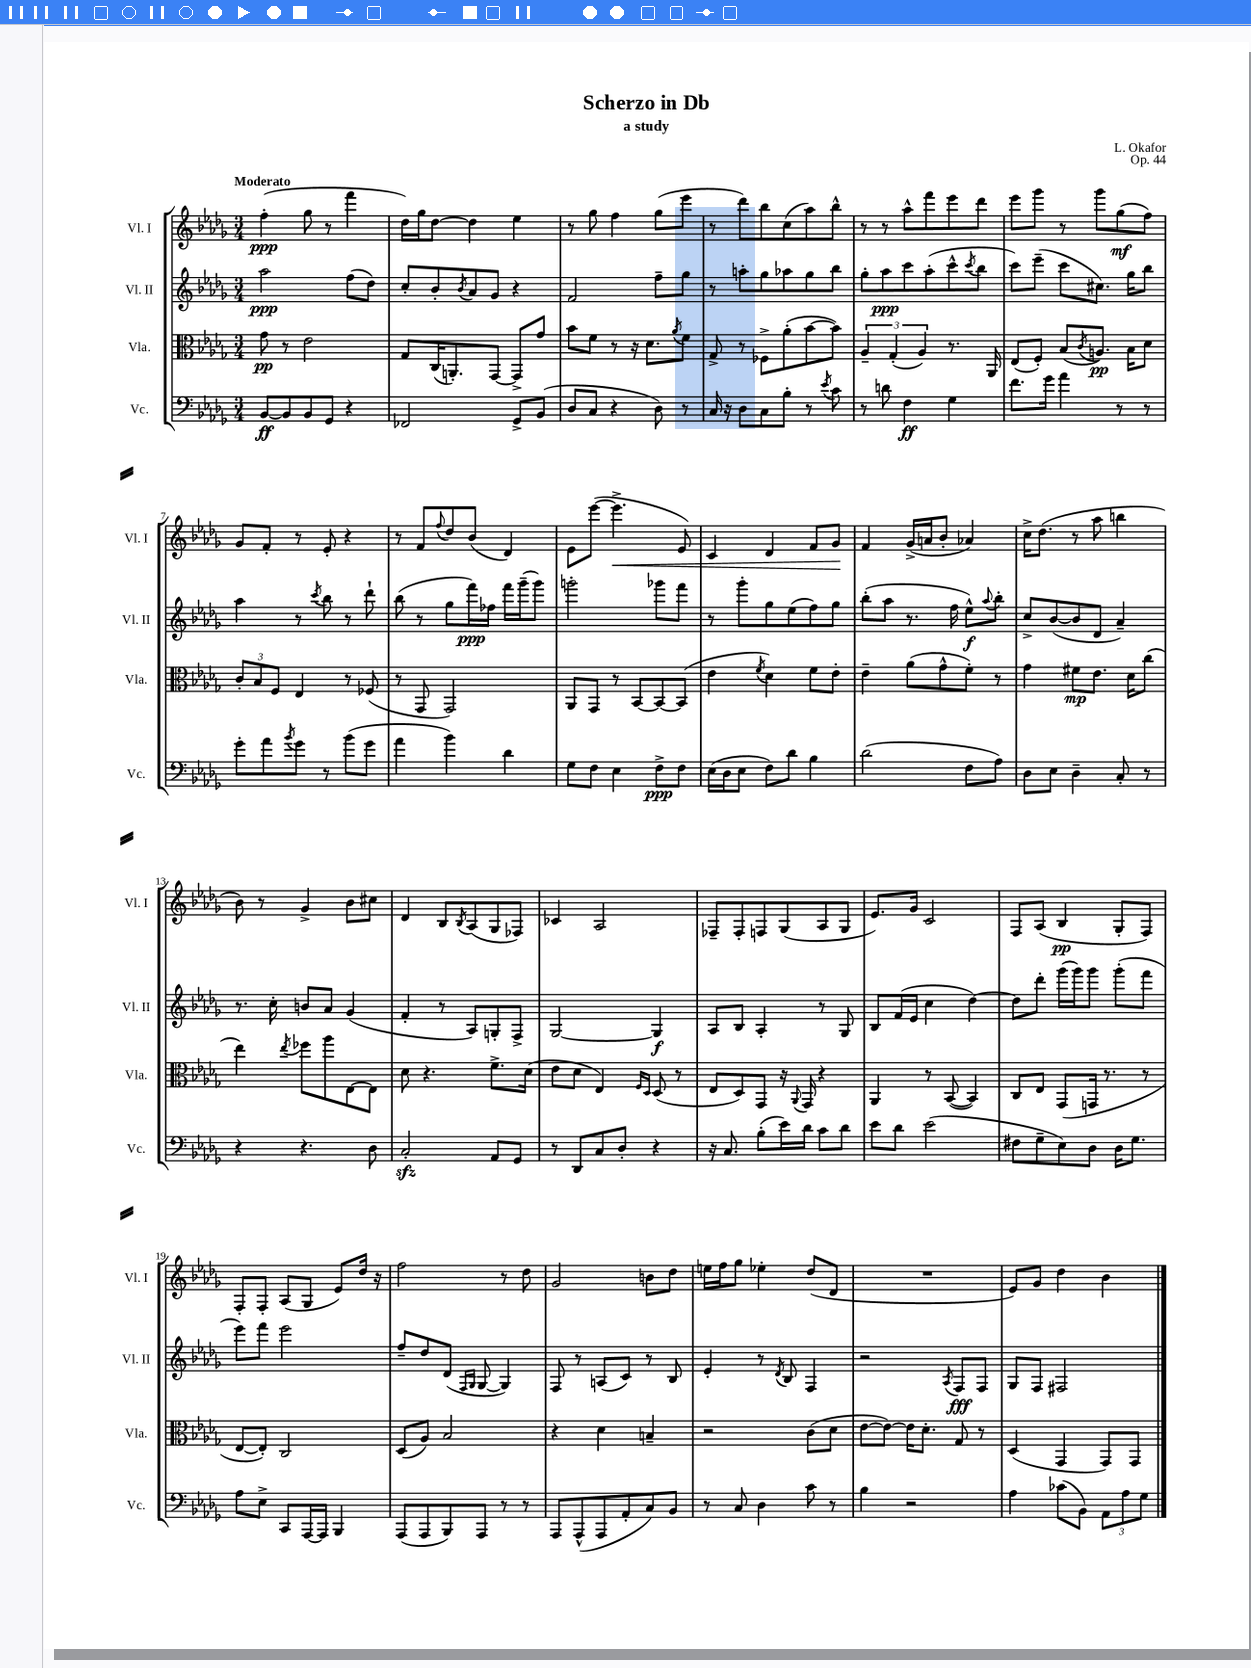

**kern	**dynam	**kern	**dynam	**kern	**dynam	**kern	**dynam
*part4	*part4	*part3	*part3	*part2	*part2	*part1	*part1
*staff4	*staff4	*staff3	*staff3	*staff2	*staff2	*staff1	*staff1
*I"Vc.	*	*I"Vla.	*	*I"Vl. II	*	*I"Vl. I	*
*I'Vc.	*	*I'Vla.	*	*I'Vl. II	*	*I'Vl. I	*
*clefF4	*	*clefC3	*	*clefG2	*	*clefG2	*
*k[b-e-a-d-g-]	*	*k[b-e-a-d-g-]	*	*k[b-e-a-d-g-]	*	*k[b-e-a-d-g-]	*
*M3/4	*	*M3/4	*	*M3/4	*	*M3/4	*
=1	=1	=1	=1	=1	=1	=1	=1
!	!	!	!	!	!	!LO:TX:a:B:t=Moderato	!
[8BB-/L	ff	8g-\	pp	2aa-\	ppp	(4ff'\	ppp
8BB-/]	.	8r	.	.	.	.	.
8BB-/	.	2e-\	.	.	.	8gg-\	.
8GG-/J	.	.	.	.	.	8r	.
4r	.	.	.	(8ff\L	.	4fff\	.
.	.	.	.	8dd-\J)	.	.	.
=2	=2	=2	=2	=2	=2	=2	=2
2FF-X/	.	8G-/L	.	8cc'/L	.	16dd-\LL)	.
.	.	.	.	.	.	16gg-\J	.
.	.	(16C/K	.	8b-'/	.	[8dd-\J	.
.	.	8.AAn'/)	.	.	.	.	.
.	.	.	.	8qb-/	.	.	.
.	.	.	.	8a-/	.	4dd-\]	.
.	.	[8GG-/J	.	8g-/J	.	.	.
8GG-^/L	.	8GG-^/L]	.	4r	.	4ee-\	.
(8BB-/J	.	8g-/J	.	.	.	.	.
=3	=3	=3	=3	=3	=3	=3	=3
8D-/L	.	8b-\L	.	2f/	.	8r	.
8C/J	.	8f\J	.	.	.	8gg-\	.
4r	.	8r	.	.	.	4ff\	.
.	.	16r	.	.	.	.	.
.	.	8.d-\L	.	.	.	.	.
8D-\)	.	.	.	8ff~\L	.	(8gg-\L	.
.	.	8qa-/	.	.	.	.	.
8r	.	8f\J	.	8gg-\J	.	8eee-\J	.
=4	=4	=4	=4	=4	=4	=4	=4
16C/	.	8G-^/	.	8r	.	8r	.
16r	.	.	.	.	.	.	.
8D-\L	.	8r	.	8aan'\L	.	8ddd-\L)	.
8C\	.	8F-X^\L	.	8gg-\	.	8bb-\	.
8B-'\J	.	(8a-'\	.	8aa-X\	.	(8cc\	.
8r	.	[8b-\	.	8gg-\	.	8aa-\)	.
8qe-/	.	.	.	.	.	.	.
8c\	.	8b-\J])	.	8bb-\J	.	8bb-^^\J	.
=5	=5	=5	=5	=5	=5	=5	=5
8r	.	6A-~/	.	8gg-'\L	.	8r	.
8dn\	.	.	.	8aa-\	ppp	8r	.
.	.	(6G-'/	.	.	.	.	.
4F\	ff	.	.	8ccc\	.	8aa-^^\L	.
.	.	6A-/)	.	.	.	.	.
.	.	.	.	(8aa-'\	.	8fff\	.
4G-\	.	8.r	.	8ccc^^\	.	8eee-\	.
.	.	.	.	8qccc/	.	.	.
.	.	.	.	8bb-\J	.	8ddd-\J	.
.	.	16AA-/	.	.	.	.	.
=6	=6	=6	=6	=6	=6	=6	=6
8.f\L	.	(8E-/L	.	8ccc\L)	.	8eee-\L	.
.	.	8F'/J)	.	(8eee-~\J	.	8ggg-\J	.
16g-\Jk	.	.	.	.	.	.	.
4a-\	.	(8B-/L	.	8ccc\L	.	8r	.
.	.	8qc/	.	.	.	.	.
.	.	8.An/J)	pp	8.cc#X\J)	.	8ggg-\L	.
8r	.	.	.	.	.	(8gg-\	mf
.	.	16B-\KL	.	16gg-\KL	.	.	.
8r	.	8d-\J	.	8bb-\J	.	8ff\J)	.
!!LO:LB:g=z
=7	=7	=7	=7	=7	=7	=7	=7
8g-'\L	.	12c'/L	.	4aa-\	.	8g-/L	.
.	.	12B-/	.	.	.	.	.
8a-\	.	.	.	.	.	8f'/J	.
.	.	12F/J	.	.	.	.	.
8qb-/	.	.	.	.	.	.	.
8g-\J	.	4E-/	.	8r	.	8r	.
.	.	.	.	8qccc/	.	.	.
8r	.	.	.	8bb-\	.	8e-'/	.
(8b-\L	.	8r	.	8r	.	4r	.
8g-\J	.	(8F-X/	.	8ddd-`\	.	.	.
=8	=8	=8	=8	=8	=8	=8	=8
4a-\	.	8r	.	(8bb-\	.	8r	.
.	.	8GG-/	.	8r	.	8f/L	.
.	.	.	.	.	.	8qqff/	.
4b-\)	.	2GG-/)	.	8gg-\L	.	8dd-/	.
.	.	.	.	16fff\L)	ppp	(8b-/J	.
.	.	.	.	16ff-X\JJ	.	.	.
4d-\	.	.	.	16fff\LL	.	4d-/)	.
.	.	.	.	(16ggg-~\J	.	.	.
.	.	.	.	8ggg-\J)	.	.	.
=9	=9	=9	=9	=9	=9	=9	=9
8G-\L	.	8AA-/L	.	2gggn'\	.	8e-\L	.
8F\J	.	8GG-/J	.	.	.	([8eee-\J	.
!	!	!	!	!	!	!	!LO:HP:b
4E-\	.	8r	.	.	.	4.eee-^\]	<
.	.	[8BB-/L	.	.	.	.	.
8F^\L	ppp	8BB-/_	.	8ggg-X\L	.	.	.
8F\J	.	(8BB-/J]	.	8fff\J	.	8e-/)	.
=10	=10	=10	=10	=10	=10	=10	=10
(16E-\LL	.	4e-\	.	8r	.	4c/	.
16D-\J	.	.	.	.	.	.	.
8E-\J	.	.	.	8ggg-'\L	.	.	.
.	.	8qf/	.	.	.	.	.
8F\L)	.	4d-\)	.	8gg-\	.	4d-/	.
8d-\J	.	.	.	(8ee-\	.	.	.
4B-\	.	8f\L	.	8ff\)	.	8f/L	.
.	.	8e-'\J	.	8gg-\J	.	8g-/J	.
.	.	.	.	.	.	.	[
=11	=11	=11	=11	=11	=11	=11	=11
(2d-\	.	4e-~\	.	(8bb-'\L	.	4f/	.
.	.	.	.	8aa-\J	.	.	.
.	.	(8a-\L	.	8.r	.	(16g-^/LL	.
.	.	.	.	.	.	16an/J	.
.	.	8g-^^\	.	.	.	8b-'/J	.
.	.	.	.	16ff\	.	.	.
8F\L	.	8f'\J)	.	8ee-^^\L)	f	4a-X/)	.
.	.	.	.	8qqaa-/	.	.	.
8A-\J)	.	8r	.	8bb-'\J	.	.	.
=12	=12	=12	=12	=12	=12	=12	=12
8D-\L	.	4g-\	.	8cc^/L	.	16cc^\KL	.
.	.	.	.	.	.	(8.dd-\J	.
8E-\J	.	.	.	([8b-/	.	.	.
4D-~\	.	8f#X\L	mp	8b-/]	.	8r	.
.	.	8.e-\J	.	8d-/J	.	8aa-\	.
8C'/	.	.	.	4a-~/)	.	4bbn\	.
.	.	16d-\KL	.	.	.	.	.
8r	.	(8cc\J	.	.	.	.	.
!!LO:LB:g=z
=13	=13	=13	=13	=13	=13	=13	=13
4r	.	4ee-\)	.	8.r	.	8b-\)	.
.	.	.	.	.	.	8r	.
.	.	.	.	16cc'\	.	.	.
.	.	8qee-/	.	.	.	.	.
4.r	.	8ff-X\L	.	8bn/L	.	4g-^/	.
.	.	8aa-\	.	8a-/J	.	.	.
.	.	[8E-\	.	(4g-/	.	8b-\L	.
8D-\	.	8E-\J]	.	.	.	8cc#X\J	.
=14	=14	=14	=14	=14	=14	=14	=14
2Czz'/	.	8d-\	.	4f'/	.	4d-/	.
.	.	4.r	.	.	.	.	.
.	.	.	.	8r	.	8B-/L	.
.	.	.	.	.	.	8qB-/	.
.	.	.	.	8A-/L)	.	(8A-/	.
8AA-/L	.	8.f^\L	.	8Gn'/	.	8G-/	.
8GG-/J	.	.	.	8F^/J	.	8F-X/J)	.
.	.	(16d-\Jk	.	.	.	.	.
=15	=15	=15	=15	=15	=15	=15	=15
8r	.	8e-\L	.	[2G-/	.	4c-X/	.
8DD-/L	.	8d-\J	.	.	.	.	.
8C/	.	4E-/)	.	.	.	2A-/	.
8D-'/J	.	.	.	.	.	.	.
.	.	16qqF/LL	.	.	.	.	.
.	.	16qqD-/JJ	.	.	.	.	.
4r	.	(8D-/	.	4G-/]	f	.	.
.	.	8r	.	.	.	.	.
=16	=16	=16	=16	=16	=16	=16	=16
16r	.	8E-/L	.	8A-/L	.	8F-X~/L	.
8.C/	.	.	.	.	.	.	.
.	.	8D-/)	.	8B-/J	.	8F-'/	.
(8B-'\L	.	8GG-/J	.	4A-'/	.	8Fn/	.
16e-\L)	.	16r	.	.	.	(8G-/	.
.	.	8qqAA-/	.	.	.	.	.
16d-\JJ	.	16GG-/	.	.	.	.	.
8c\L	.	4r	.	8r	.	8A-/	.
8d-\J	.	.	.	8G-/	.	8G-/J	.
=17	=17	=17	=17	=17	=17	=17	=17
8e-\L	.	4AA-/	.	8B-/L	.	8.e-/L)	.
8d-\J	.	.	.	(16f/L	.	.	.
.	.	.	.	16e-/JJ	.	16g-/Jk	.
(2e-\	.	8r	.	4cc\	.	2c/	.
.	.	([8BB-/	.	.	.	.	.
.	.	4BB-/])	.	[4dd-\)	.	.	.
=18	=18	=18	=18	=18	=18	=18	=18
8F#X\L	.	8C/L	.	8dd-\L]	.	8F/L	.
8G-~\	.	8E-/J	.	8ddd-'\J	.	(8A-/J	.
8E-\)	.	(8GG-/L	.	(16ggg-\LL	.	4B-/	pp
.	.	.	.	16ggg-\J)	.	.	.
8D-\J	.	16GGn/Jk	.	8ggg-\J	.	.	.
.	.	8.r	.	.	.	.	.
16D-\KL	.	.	.	(8ggg-'\L	.	8G-'/L	.
8.G-\J	.	.	.	.	.	.	.
.	.	8r	.	8fff\J	.	8F/J)	.
!!LO:LB:g=z
=19	=19	=19	=19	=19	=19	=19	=19
8A-\L	.	[8E-/L	.	8eee-\L)	.	8F'/L	.
8E-^\J	.	8E-'/J])	.	8fff\J	.	8F'/J	.
8CC/L	.	2C/	.	2eee-\	.	(8A-/L	.
[16AAA-/L	.	.	.	.	.	8G-/J	.
16AAA-/JJ]	.	.	.	.	.	.	.
4BBB-/	.	.	.	.	.	8e-/L)	.
.	.	.	.	.	.	16dd-/Jk	.
.	.	.	.	.	.	16r	.
=20	=20	=20	=20	=20	=20	=20	=20
(8AAA-/L	.	(8D-/L	.	8ff~/L	.	2ff\	.
8AAA-/	.	8A-/J)	.	8dd-/	.	.	.
8BBB-/)	.	2B-/	.	(8d-/J	.	.	.
.	.	.	.	16qqF/LL	.	.	.
.	.	.	.	16qqG-/JJ	.	.	.
8AAA-/J	.	.	.	[8G-/	.	.	.
8r	.	.	.	4G-/])	.	8r	.
8r	.	.	.	.	.	8dd-\	.
=21	=21	=21	=21	=21	=21	=21	=21
8AAA-/L	.	4r	.	8F/	.	2g-/	.
(8AAA-^^/	.	.	.	8r	.	.	.
8AAA-/	.	4d-\	.	(8An/L	.	.	.
8AA-'/	.	.	.	8c/J)	.	.	.
8C/)	.	4Bn~/	.	8r	.	8bn\L	.
8BB-/J	.	.	.	8B-/	.	8dd-\J	.
=22	=22	=22	=22	=22	=22	=22	=22
8r	.	2r	.	4e-'/	.	16een\LL	.
.	.	.	.	.	.	16ff\J	.
8C/	.	.	.	.	.	8gg-\J	.
4D-\	.	.	.	8r	.	4ee-X'\	.
.	.	.	.	8qd-/	.	.	.
.	.	.	.	8B-/	.	.	.
8c\	.	(8c\L	.	4F/	.	(8dd-/L	.
8r	.	8d-\J	.	.	.	8d-/J	.
=23	=23	=23	=23	=23	=23	=23	=23
4B-\	.	[8e-\L	.	2r	.	2.r	.
.	.	8e-\J_)	.	.	.	.	.
2r	.	16e-\KL]	.	.	.	.	.
.	.	8.d-'\J	.	.	.	.	.
.	.	.	.	8qA-/	.	.	.
.	.	8G-/	.	8F/L	fff	.	.
.	.	8r	.	8F/J	.	.	.
=24	=24	=24	=24	=24	=24	=24	=24
4A-\	.	(4D-/	.	8G-/L	.	8e-/L)	.
.	.	.	.	8F/J	.	8g-/J	.
(8c-X\L	.	4GG-/	.	2F#X/	.	4dd-\	.
8BB-\J)	.	.	.	.	.	.	.
12AA-\L	.	8GG-/L)	.	.	.	4b-\	.
12A-\	.	.	.	.	.	.	.
.	.	8GG-/J	.	.	.	.	.
12G-\J	.	.	.	.	.	.	.
==	==	==	==	==	==	==	==
*-	*-	*-	*-	*-	*-	*-	*-
